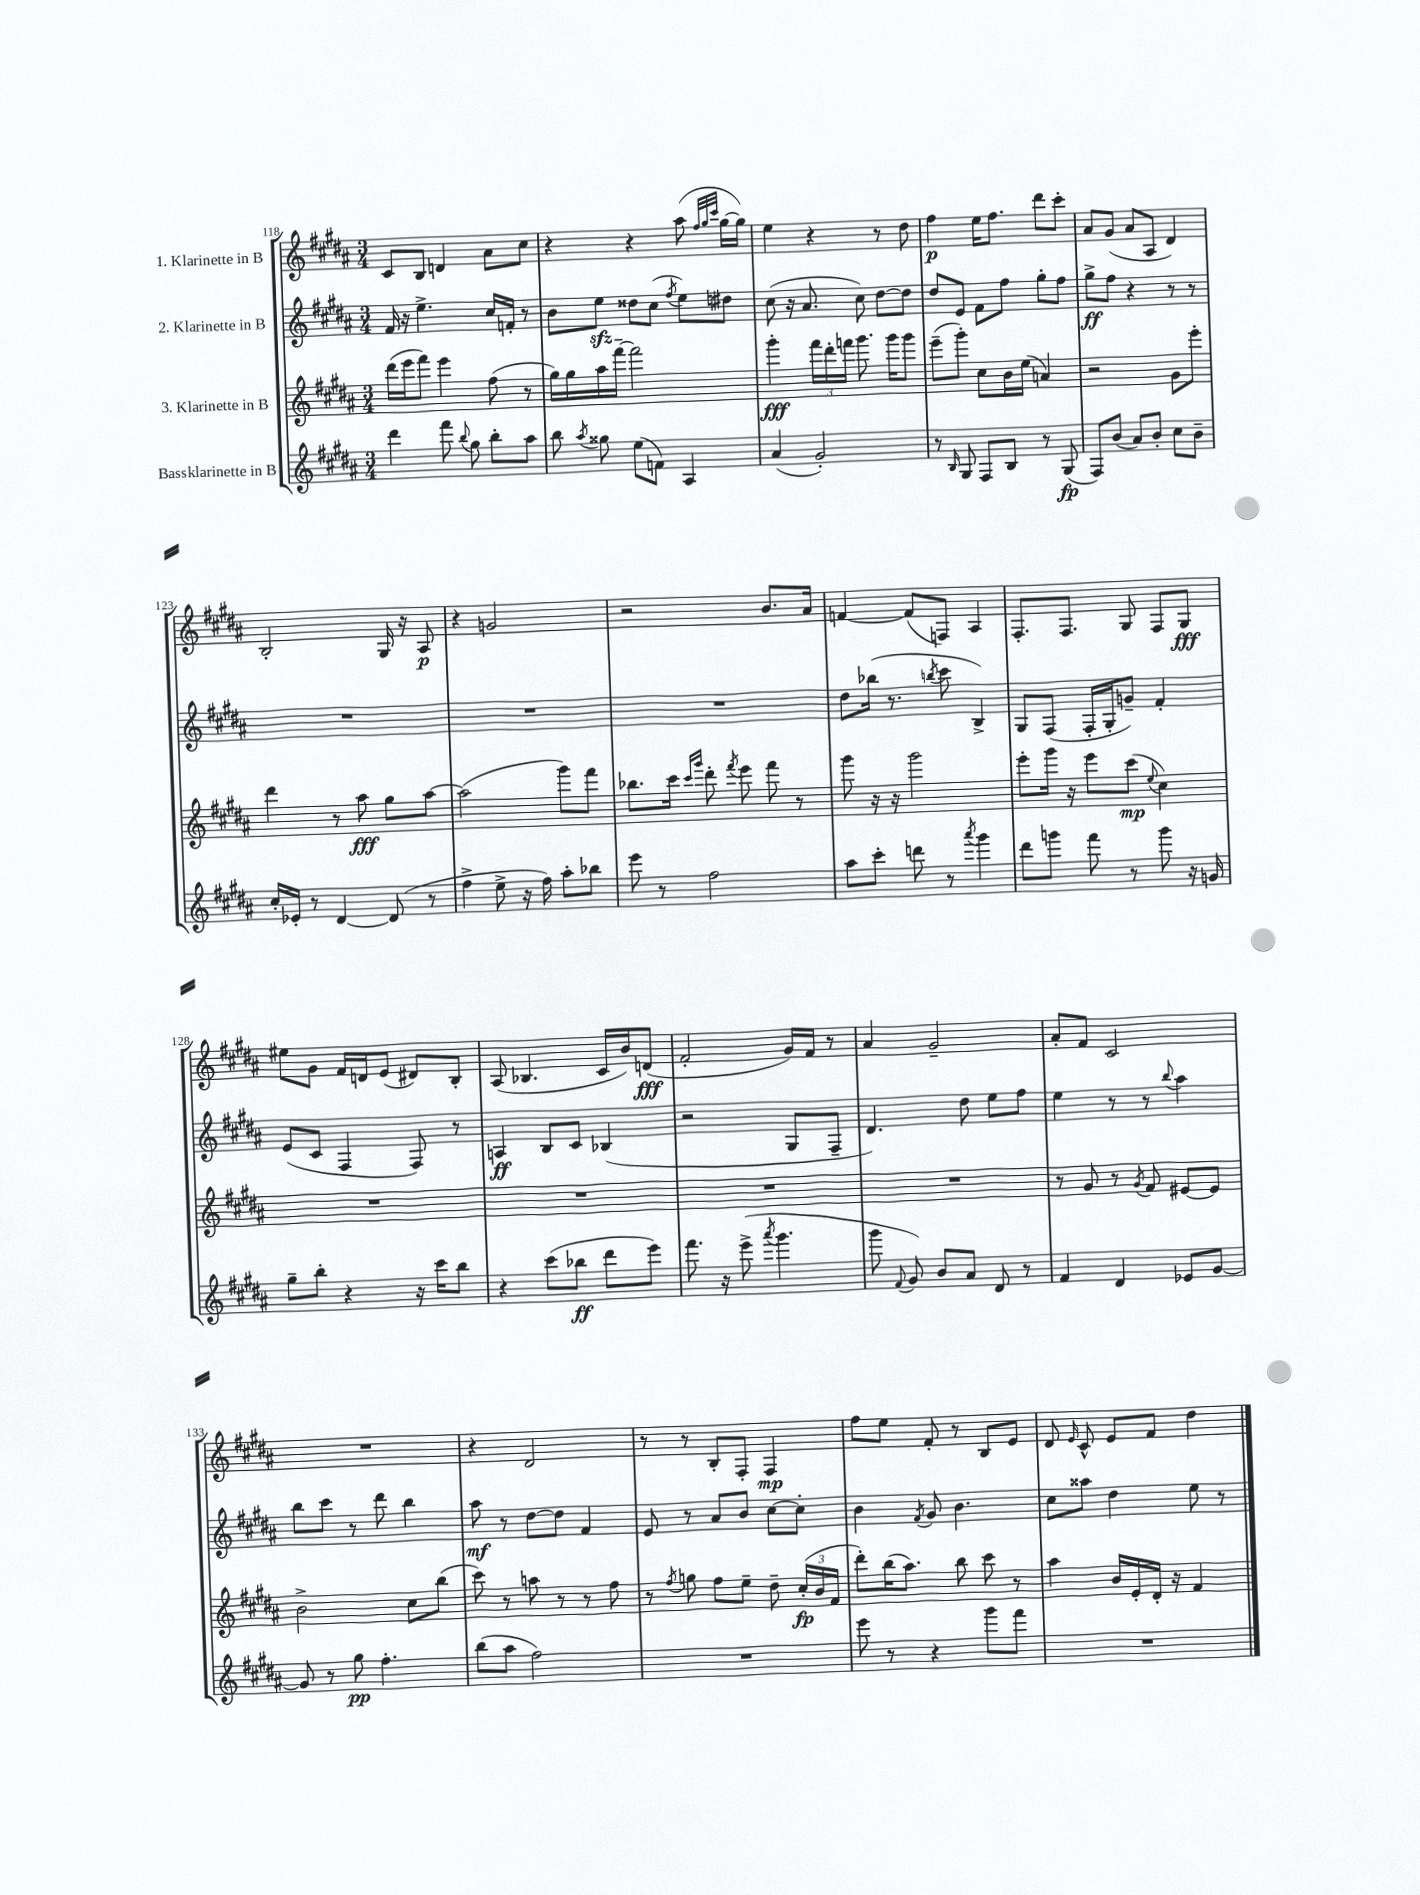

**kern	**dynam	**kern	**dynam	**kern	**dynam	**kern	**dynam
*part4	*part4	*part3	*part3	*part2	*part2	*part1	*part1
*staff4	*staff4	*staff3	*staff3	*staff2	*staff2	*staff1	*staff1
*I"Bassklarinette in B	*	*I"3. Klarinette in B	*	*I"2. Klarinette in B	*	*I"1. Klarinette in B	*
*clefG2	*	*clefG2	*	*clefG2	*	*clefG2	*
*k[f#c#g#d#a#]	*	*k[f#c#g#d#a#]	*	*k[f#c#g#d#a#]	*	*k[f#c#g#d#a#]	*
*M3/4	*	*M3/4	*	*M3/4	*	*M3/4	*
=118	=118	=118	=118	=118	=118	=118	=118
4ddd#\	.	(16ddd#\LL	.	16f#/	.	8c#/L	.
.	.	16eee\J	.	16r	.	.	.
.	.	8fff#\J)	.	4.ee^\	.	8B/J	.
8fff#\	.	4eee\	.	.	.	4dn/	.
8qqbb/	.	.	.	.	.	.	.
8gg#\	.	.	.	.	.	.	.
8bb'\L	.	(8ff#\	.	16cc#/LL	.	8a#\L	.
.	.	.	.	16fn'/JJ	.	.	.
8aa#\J	.	8r	.	8r	.	8cc#\J	.
=119	=119	=119	=119	=119	=119	=119	=119
8bb\	.	16gg#\LL)	.	8b\L	.	4r	.
.	.	16gg#\	.	.	.	.	.
8qaa#/	.	.	.	.	.	.	.
8gg##X\	.	16aa#\	.	8eezz\J	.	.	.
.	.	[16fff#~\JJ	.	.	.	.	.
(8ee\L	.	2fff#\]	.	8dd##X\L	.	4r	.
8fn\J)	.	.	.	(8cc#\J	.	.	.
.	.	.	.	8qff#/	.	.	.
4A#/	.	.	.	8ee\L)	.	(8aa#\	.
.	.	.	.	.	.	32qqff#/LLL	.
.	.	.	.	.	.	32qqgg#/	.
.	.	.	.	.	.	32qqccc#/JJJ	.
.	.	.	.	8dd#X\J	.	[16gg#\LL	.
.	.	.	.	.	.	16gg#\JJ])	.
=120	=120	=120	=120	=120	=120	=120	=120
(4a#/	.	4ggg#'\	fff	(8cc#\	.	4ee\	.
.	.	.	.	16r	.	.	.
.	.	.	.	8.a#/	.	.	.
2g#'/)	.	24fff#\LL	.	.	.	4r	.
.	.	24ddd#'\	.	.	.	.	.
.	.	24fffn\JJ	.	.	.	.	.
.	.	8.ggg#\	.	8cc#\)	.	.	.
.	.	.	.	[8dd#\L	.	8r	.
.	.	16ggg#\KL	.	.	.	.	.
.	.	8ggg#\J	.	8dd#\J]	.	8dd#\	.
=121	=121	=121	=121	=121	=121	=121	=121
8r	.	(8eee~\L	.	8dd#/L	.	4ff#\	p
16qqB/	.	.	.	.	.	.	.
8G#/	.	8ggg#'\J)	.	8e/J	.	.	.
8F#/L	.	8cc#\L	.	8f#\L	.	16ee\KL	.
.	.	.	.	.	.	8.ff#\J	.
8B/J	.	16b\L	.	8ff#\J	.	.	.
.	.	(16ee\JJ	.	.	.	.	.
8r	.	4an/)	.	8gg#'\L	.	8ddd#\L	.
(8G#/	fp	.	.	8ff#\J	.	8ccc#'\J	.
=122	=122	=122	=122	=122	=122	=122	=122
8F#/L)	.	2r	.	8gg#^\L	ff	8a#/L	.
(8b/J	.	.	.	8ff#\J	.	(8g#/J	.
8a#/L)	.	.	.	4r	.	8a#/L	.
8b'/J	.	.	.	.	.	8A#/J	.
8cc#\L	.	8g#\L	.	8r	.	4d#/)	.
8b~\J	.	8eee'\J	.	8r	.	.	.
!!LO:LB:g=z
=123	=123	=123	=123	=123	=123	=123	=123
16cc#'/LL	.	4ddd#\	.	2.r	.	2B'/	.
16e-X'/JJ	.	.	.	.	.	.	.
8r	.	.	.	.	.	.	.
[4d#/	.	8r	.	.	.	.	.
.	.	8aa#\	fff	.	.	.	.
(8d#/]	.	8gg#\L	.	.	.	16G#/	.
.	.	.	.	.	.	16r	.
8r	.	[8aa#\J	.	.	.	8A#/	p
=124	=124	=124	=124	=124	=124	=124	=124
4ff#^\	.	(2aa#\]	.	2.r	.	4r	.
8ee^\	.	.	.	.	.	2gn/	.
16r	.	.	.	.	.	.	.
16ff#\)	.	.	.	.	.	.	.
8aa#'\L	.	8ggg#\L)	.	.	.	.	.
8bb-X\J	.	8fff#\J	.	.	.	.	.
=125	=125	=125	=125	=125	=125	=125	=125
8eee\	.	8.bb-X\L	.	2.r	.	2r	.
8r	.	.	.	.	.	.	.
.	.	16ccc#\Jk	.	.	.	.	.
.	.	16qqccc#/LL	.	.	.	.	.
.	.	16qqggg#/JJ	.	.	.	.	.
2ff#\	.	8ddd#'\	.	.	.	.	.
.	.	8qfff#/	.	.	.	.	.
.	.	8eee\	.	.	.	.	.
.	.	8fff#\	.	.	.	8.b/L	.
.	.	8r	.	.	.	.	.
.	.	.	.	.	.	16a#/Jk	.
=126	=126	=126	=126	=126	=126	=126	=126
8aa#\L	.	8ggg#\	.	8dd#\L	.	[4fn/	.
8ccc#'\J	.	16r	.	(16bb-X\Jk	.	.	.
.	.	16r	.	8.r	.	.	.
8dddn\	.	2ggg#\	.	.	.	(8f/L]	.
.	.	.	.	8qbbn/	.	.	.
8r	.	.	.	8ccc#\	.	8Fn/J)	.
8qaaa#/	.	.	.	.	.	.	.
4ggg#\	.	.	.	4B^/)	.	4A#/	.
=127	=127	=127	=127	=127	=127	=127	=127
8ddd#\L	.	8eee'\L	.	8G#/L	.	8.F#'/L	.
8gggn\J	.	16ggg#\Jk	.	(8F#/J	.	.	.
.	.	16r	.	.	.	8.F#/J	.
8fff#\	.	8eee\L	.	16F#'/LL	.	.	.
.	.	.	.	16G#'/J	.	.	.
8r	.	(8ccc#\J	mp	8gn~/J)	.	8G#/	.
.	.	8qqee/	.	.	.	.	.
8ggg\	.	4cc#\)	.	4f#'/	.	8F#/L	.
16r	.	.	.	.	.	8G#/J	fff
16gn/	.	.	.	.	.	.	.
!!LO:LB:g=z
=128	=128	=128	=128	=128	=128	=128	=128
8gg#~\L	.	2.r	.	(8e/L	.	8ee#X\L	.
8bb'\J	.	.	.	8c#/J	.	8g#\J	.
4r	.	.	.	4F#/	.	16f#/LL	.
.	.	.	.	.	.	16dn/J	.
.	.	.	.	.	.	(8e/J	.
16r	.	.	.	8F#/)	.	8d#X/L)	.
16ccc#\KL	.	.	.	.	.	.	.
8bb\J	.	.	.	8r	.	8B'/J	.
=129	=129	=129	=129	=129	=129	=129	=129
4r	.	2.r	.	4An/	ff	(8A#/	.
.	.	.	.	.	.	4.B-X/	.
(8ccc#\L	.	.	.	8B/L	.	.	.
8bb-X\J	ff	.	.	8c#/J	.	.	.
8ddd#\L	.	.	.	(4B-X/	.	16c#/LL	.
.	.	.	.	.	.	16b/J)	.
8eee\J)	.	.	.	.	.	(8dn/J	fff
=130	=130	=130	=130	=130	=130	=130	=130
8.fff#\	.	2.r	.	2r	.	2f#'/	.
16r	.	.	.	.	.	.	.
(8eee^\	.	.	.	.	.	.	.
8qaaa#/	.	.	.	.	.	.	.
4.ggg#\	.	.	.	.	.	.	.
.	.	.	.	8G#/L	.	16g#/LL)	.
.	.	.	.	.	.	16f#/JJ	.
.	.	.	.	8F#~/J	.	8r	.
=131	=131	=131	=131	=131	=131	=131	=131
8ggg#\	.	2.r	.	4.d#/)	.	4a#/	.
8qqf#/	.	.	.	.	.	.	.
8g#/)	.	.	.	.	.	.	.
8b/L	.	.	.	.	.	2g#~/	.
8a#/J	.	.	.	8dd#\	.	.	.
8d#/	.	.	.	8ee\L	.	.	.
8r	.	.	.	8ff#\J	.	.	.
=132	=132	=132	=132	=132	=132	=132	=132
4f#/	.	8r	.	4ee\	.	8a#'/L	.
.	.	8g#/	.	.	.	8f#/J	.
4d#/	.	8r	.	8r	.	2c#/	.
.	.	8qg#/	.	.	.	.	.
.	.	8f#/	.	8r	.	.	.
.	.	.	.	8qqbb/	.	.	.
8e-X/L	.	[8e#X/L	.	4aa#\	.	.	.
[8g#/J	.	8e#/J]	.	.	.	.	.
!!LO:LB:g=z
=133	=133	=133	=133	=133	=133	=133	=133
8g#/]	.	2b^\	.	8bb\L	.	2.r	.
8r	.	.	.	8ccc#\J	.	.	.
8gg#\	pp	.	.	8r	.	.	.
4.ff#'\	.	.	.	8ddd#\	.	.	.
.	.	8cc#\L	.	4bb\	.	.	.
.	.	(8bb\J	.	.	.	.	.
=134	=134	=134	=134	=134	=134	=134	=134
(8bb\L	.	8ccc#\)	.	8aa#\	mf	4r	.
8aa#\J	.	8r	.	8r	.	.	.
2ff#\)	.	8aan\	.	[8dd#\L	.	2d#/	.
.	.	8r	.	8dd#\J]	.	.	.
.	.	8r	.	4f#/	.	.	.
.	.	8ff#\	.	.	.	.	.
=135	=135	=135	=135	=135	=135	=135	=135
2.r	.	8r	.	8e/	.	8r	.
.	.	8qff#/	.	.	.	.	.
.	.	8ggn\	.	8r	.	8r	.
.	.	8ff#\L	.	8a#/L	.	8B'/L	.
.	.	8ee~\J	.	8b/J	.	8F#'/J	.
.	.	8dd#~\	.	[8cc#\L	.	4F#/	mp
.	.	(24cc#'/LL	fp	8cc#'\J]	.	.	.
.	.	24b/	.	.	.	.	.
.	.	24f#/JJ	.	.	.	.	.
=136	=136	=136	=136	=136	=136	=136	=136
8eee\	.	8ddd#'\L)	.	4b\	.	8ff#\L	.
8r	.	(16bb\K	.	.	.	8ee\J	.
.	.	8.aa#\J)	.	.	.	.	.
.	.	.	.	8qf#/	.	.	.
4r	.	.	.	8g#/	.	8f#'/	.
.	.	8bb\	.	4.b\	.	8r	.
8ggg#\L	.	8ccc#\	.	.	.	8B/L	.
8fff#\J	.	8r	.	.	.	8e/J	.
=137	=137	=137	=137	=137	=137	=137	=137
2.r	.	4aa#\	.	8cc#\L	.	8d#/	.
.	.	.	.	.	.	16qqe/	.
.	.	.	.	8aa##X\J	.	8c#^^/	.
.	.	16b/LL	.	4dd#\	.	8e/L	.
.	.	16e'/	.	.	.	.	.
.	.	16d#'/JJ	.	.	.	8f#/J	.
.	.	16r	.	.	.	.	.
.	.	4f#/	.	8ee\	.	4dd#\	.
.	.	.	.	8r	.	.	.
==	==	==	==	==	==	==	==
*-	*-	*-	*-	*-	*-	*-	*-
